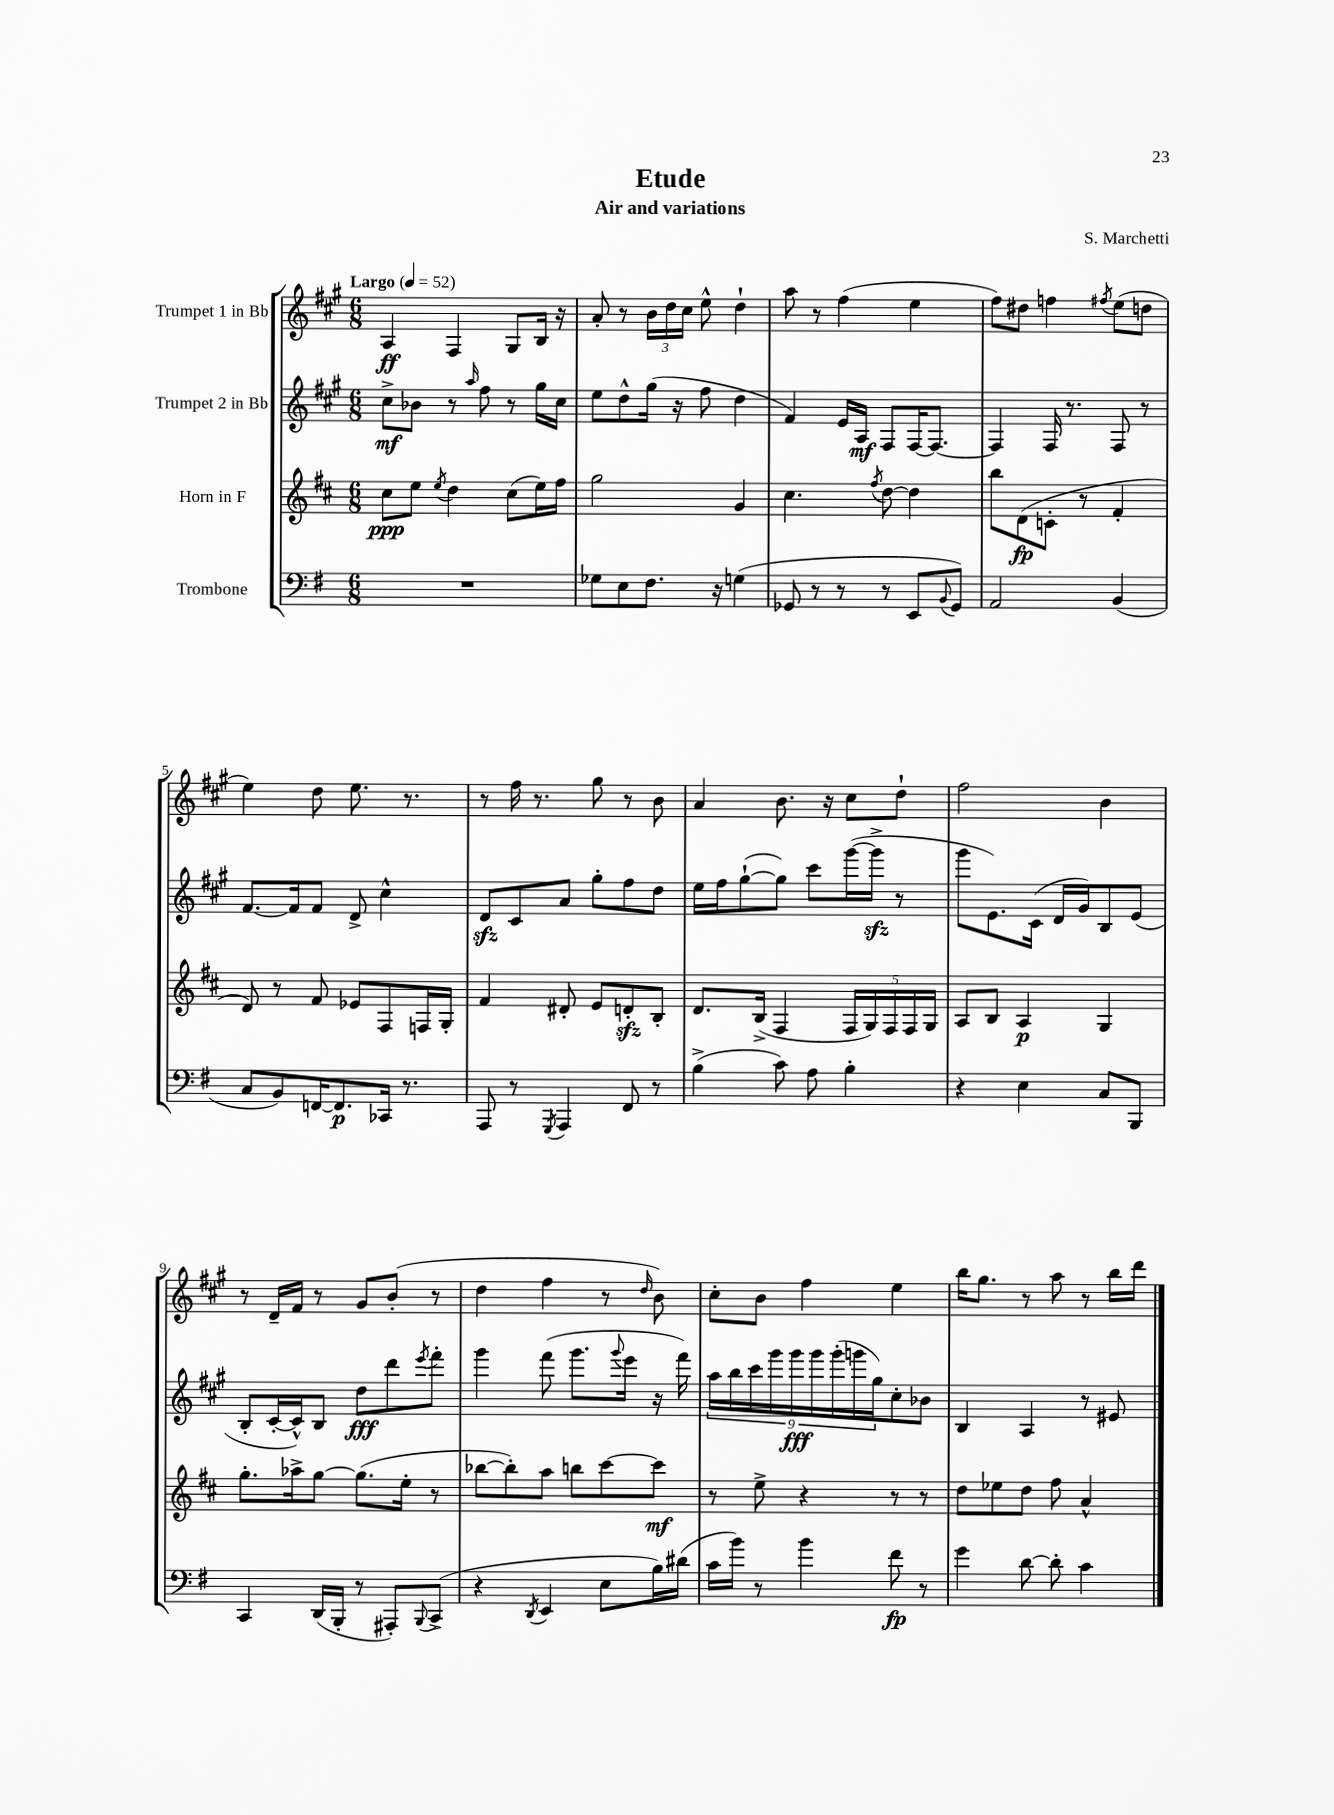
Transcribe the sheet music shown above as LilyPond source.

\header { title = "Etude" composer = "S. Marchetti" subtitle = "Air and variations" }
<<
\new StaffGroup <<
\new Staff = "s0" \with { instrumentName = "Trumpet 1 in Bb" } {
    \clef treble \key a \major \numericTimeSignature \time 6/8 \tempo "Largo" 4 = 52
    a4\ff fis4 gis8 b16 r16 |
    a'8-. r8 \tuplet 3/2 { b'16 d''16 cis''16 } e''8-^ d''4-! |
    a''8 r8 fis''4( e''4 |
    fis''8) dis''8 f''4 \acciaccatura { fis''8 } e''8( d''8 |
    e''4) d''8 e''8. r8. |
    r8 fis''16 r8. gis''8 r8 b'8 |
    a'4 b'8. r16 cis''8 d''8-! |
    fis''2 b'4 |
    r8 d'16-- fis'16 r8 gis'8 b'8-.( r8 |
    d''4 fis''4 r8 \grace { d''16 } b'8) |
    cis''8-. b'8 fis''4 e''4 |
    b''16 gis''8. r8 a''8 r8 b''16 d'''16 \bar "|." |
}
\new Staff = "s1" \with { instrumentName = "Trumpet 2 in Bb" } {
    \clef treble \key a \major \numericTimeSignature \time 6/8
    cis''8->\mf bes'8 r8 \grace { a''16 } fis''8 r8 gis''16 cis''16 |
    e''8 d''8-^ gis''16( r16 fis''8 d''4 |
    fis'4) e'16 a16\mf fis8 fis16~ fis8.~ |
    fis4 fis16 r8. fis8 r8 |
    fis'8.~ fis'16 fis'8 d'8-> cis''4-^ |
    d'8\sfz cis'8 a'8 gis''8-. fis''8 d''8 |
    e''16 fis''16 gis''8~-!( gis''8) cis'''8 gis'''16~( gis'''16->\sfz r8 |
    gis'''8 e'8.) cis'16( d'16 gis'16) b8 e'8( |
    b8-. cis'16~-. cis'16-^) b8 d''8\fff d'''8 \acciaccatura { e'''8 } fis'''8-. |
    gis'''4 fis'''8( gis'''8. \appoggiatura { gis'''8 } e'''16 r16 fis'''16) |
    \tuplet 9/8 { a''16 b''16 cis'''16 gis'''16 gis'''16\fff gis'''16 gis'''16-.( g'''16 gis''16) } cis''8-. bes'8 |
    b4 a4 r8 eis'8 \bar "|." |
}
\new Staff = "s2" \with { instrumentName = "Horn in F" } {
    \clef treble \key d \major \numericTimeSignature \time 6/8
    cis''8\ppp e''8 \acciaccatura { e''8 } d''4 cis''8( e''16) fis''16 |
    g''2 g'4 |
    cis''4. \acciaccatura { fis''8 } d''8~ d''4 |
    b''8 d'8\fp( c'8-. r8 fis'4-. |
    d'8) r8 fis'8 ees'8 fis8 f16 g16-. |
    fis'4 dis'8-. e'8 d'8-.\sfz b8-. |
    d'8. b16->( fis4 \tuplet 5/4 { fis16 g16) fis16 fis16 g16 } |
    a8 b8 a4\p g4 |
    g''8.-. aes''16-> g''8~ g''8.( e''16-. r8 |
    bes''8~ bes''8-.) a''8 b''8 cis'''8~ cis'''8\mf |
    r8 e''8-> r4 r8 r8 |
    d''8 ees''8 d''8 fis''8 a'4-^ \bar "|." |
}
\new Staff = "s3" \with { instrumentName = "Trombone" } {
    \clef bass \key g \major \numericTimeSignature \time 6/8
    R2. |
    ges8 e8 fis8. r16 g4( |
    ges,8 r8 r8 r8 e,8 \appoggiatura { b,8 } ges,8) |
    a,2 b,4( |
    c8 b,8) f,16~ f,8.\p ces,16 r8. |
    a,,8 r8 \acciaccatura { g,,8 } a,,4 fis,8 r8 |
    b4->( c'8) a8 b4-. |
    r4 e4 c8 b,,8 |
    c,4 d,16( b,,16-. r8 ais,,8-.) \appoggiatura { b,,8 } c,8->( |
    r4 \acciaccatura { d,8 } e,4 e8 b16) dis'16( |
    c'16 b'16) r8 b'4 fis'8\fp r8 |
    g'4 d'8~ d'8-. c'4 \bar "|." |
}
>>
>>
